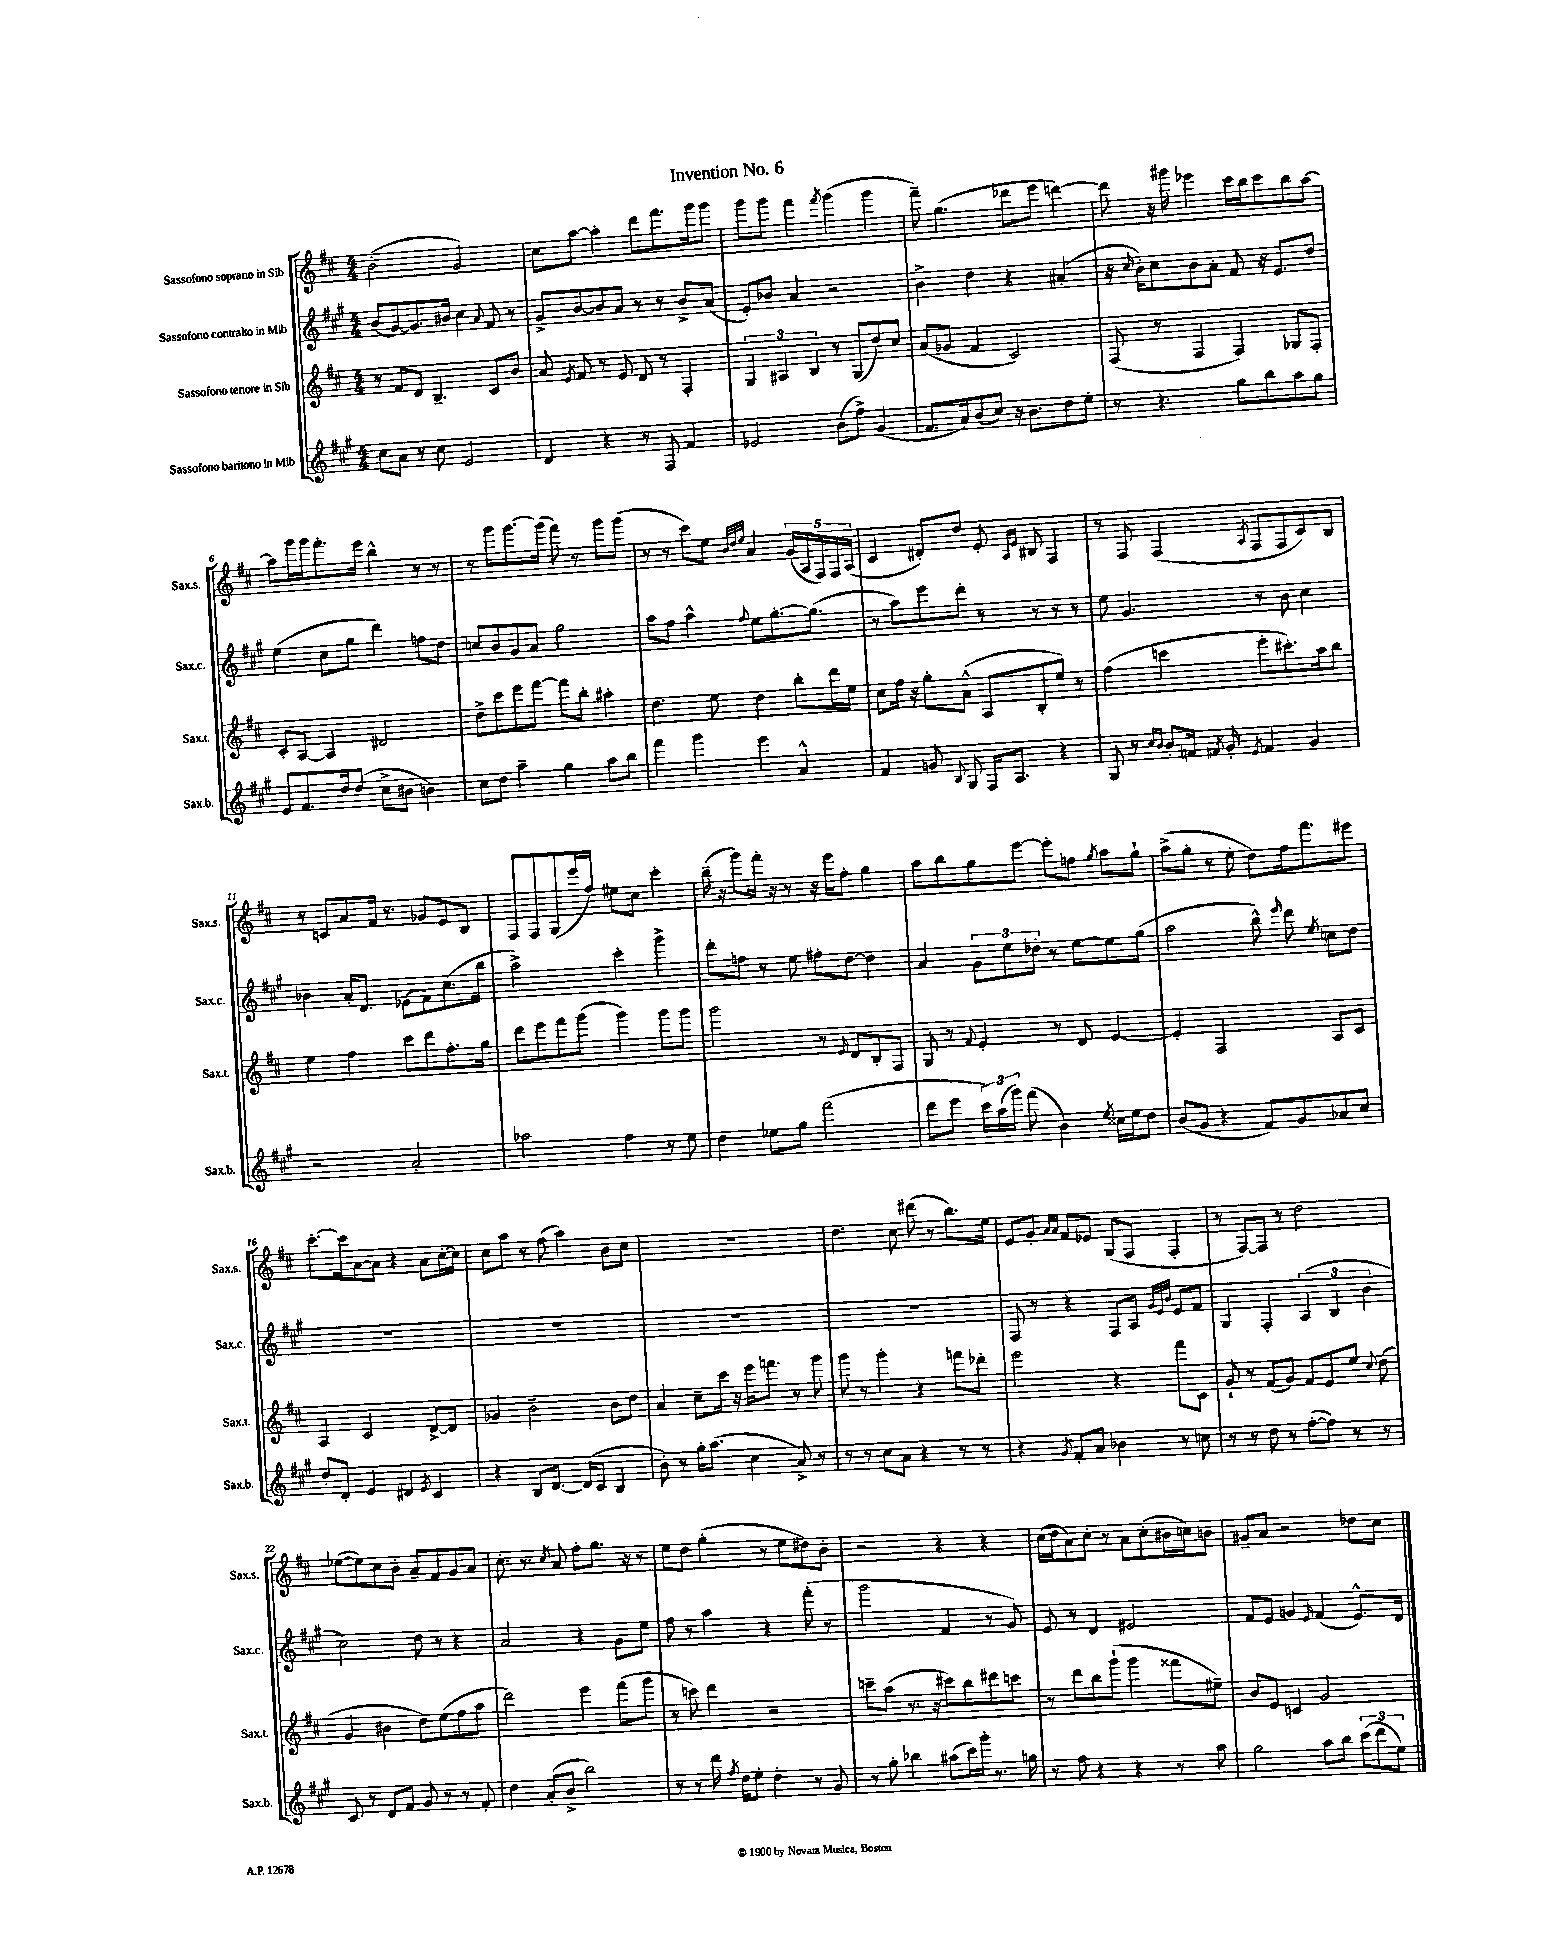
\header { title = "Invention No. 6" }
<<
\new StaffGroup <<
\new Staff = "s0" \with { instrumentName = "Sassofono soprano in Sib" shortInstrumentName = "Sax.s." } {
    \clef treble \key d \major \numericTimeSignature \time 4/4
    \autoBeamOff b'2-.( g'2) |
    cis''8[ a''8]~ a''4-. d'''8[ fis'''8. g'''16 g'''8] |
    g'''8[ g'''8] fis'''4 \acciaccatura { fis'''8 } g'''4( g'''4 |
    fis'''8--) g''4.( des'''8[ e'''8] d'''4~) |
    d'''8 r16 gis'''16 ees'''4 cis'''16[ b''16 cis'''8 b''8 a''8]~ |
    a''8[ g'''16 g'''16 fis'''8.-. e'''16] b''4-^ r8 r8 |
    r8 g'''8[ g'''8.~ g'''16]( fis'''8) r8 g'''8[ g'''8]( |
    r8 r8 cis'''8[) e''8] \grace { b'32[ d''32 e''32] } a'4 \tuplet 5/4 { g'16[( a16 fis16) fis16 a16]( } |
    cis'4 dis'8[-.) d''8] e'8-. \grace { a16[ e'16] } bis8 fis4 |
    r8 fis8 fis4( \acciaccatura { a8 } fis8[ fis8 cis'8) b8] |
    r8 c'8[ a'8 fis'16] r8. ges'8[ e'8 b8] |
    fis8[ fis8 g8( e'''16 fis''16]) eis''8[ cis''8] cis'''4-. |
    b''16--( r16 g'''8[) fis'''16]-. r16 r8 r16 e'''16[ fis''8]-. g''4 |
    a''8[ b''8 g''8 e'''8]~ e'''8[-. f''8] \acciaccatura { g''8 } a''8[ g''8]-! |
    a''8[->( g''8]-. r8 e''8-. d''8[) fis''16 fis'''8. eis'''8] |
    cis'''8.[~-. cis'''16 a'8~ a'8] r4 a'8[ cis''16~-. cis''16] |
    cis''8[ a''8] r8 fis''8( a''4) b'8[ cis''8] |
    R1 |
    d''4. cis''8 dis'''8( r8 b''8.[) e''16] |
    e'8[ g'8]-. \grace { a'16[ a'16] } fis'8[ ees'8] g8[( fis8] fis4-. |
    r8 fis8[~) fis8] r8 d''2 |
    ees''8[~( ees''8) cis''8 b'8]-. a'8[-- fis'8 g'8 a'8] |
    cis''8.-. r8. \acciaccatura { cis''8 } a'8 fis''8[-. g''8.] r16 r8 |
    e''8[ d''8] g''4-.( r8 e''8[ dis''8) b'8]-. |
    r2 r4 r4 |
    cis''16[( d''16 a'8) cis''8]-. r8 a'8[ cis''8-.( bis'16 c''16) b'8] |
    gis'8[-- a'8] r2 des''8[ cis''8] \bar "|." |
}
\new Staff = "s1" \with { instrumentName = "Sassofono contralto in Mib" shortInstrumentName = "Sax.c." } {
    \clef treble \key a \major \numericTimeSignature \time 4/4
    \autoBeamOff b'8[( gis'8~) gis'8. bis'16] cis''4 \appoggiatura { a'8 } fis'8 r8 |
    gis'8[-> b'8~ b'8 a'8] r8 r8 b'8[-> a'8]( |
    e'8[-.) bes'8] a'4 r2 |
    b'4-> d''4 r4 ais'4-.( |
    r16 \grace { cis''16 } b'16[-.) cis''8 b'8 a'8]-. fis'8 r16 e'8.[ d''8] |
    e''4( cis''8[ gis''8] d'''4) f''8[ d''8] |
    c''8[ b'8 gis'8 a'8] gis''2 |
    a''8[ fis''8] a''4-^ \appoggiatura { fis''8 } e''8[ gis''8.~-. gis''8.]( |
    r8 a''8[) e'''8 d'''8]-. r8 r8 r8 r8 |
    e''8 gis'4. r8 b'8 cis''4 |
    bes'4 a'16[-. d'8.] ees'8[( fis'8) cis''8.( b''16] |
    a''2->) cis'''4-. gis'''4-> |
    d'''8[-. f''8] r8 e''8 fis''8[-. d''8]~ d''4 |
    a'4 \tuplet 3/2 { gis'8[ e''8 des''8]-. } r8 e''8[~ e''8 gis''8]( |
    a''2 b''8-^) \grace { e'''16 } d'''8 \acciaccatura { e''8 } c''8[ d''8] |
    R1 |
    R1 |
    R1 |
    R1 |
    fis8 r8 r4 fis8[ a8] \grace { gis'32[ e'32 b'32] } e'8[ fis'8] |
    gis4 fis4-. \tuplet 3/2 { a4( b4 b'4 } |
    cis''2) d''8 r8 r4 |
    a'2 r4 gis'8[ e''8] |
    fis''8 r8 a''4 r4 fis'''8-.( r8 |
    gis'''2 fis'4 r8 gis'8) |
    e'8 r8 d'4 eis'2 |
    fis'8[ e'8] g'4 \grace { e'16 } fis'4( e'8.[-^) d'16] \bar "|." |
}
\new Staff = "s2" \with { instrumentName = "Sassofono tenore in Sib" shortInstrumentName = "Sax.t." } {
    \clef treble \key d \major \numericTimeSignature \time 4/4
    \autoBeamOff r8 fis'8[ d'8] b4.-- cis'8[ b'8] |
    a'8 \acciaccatura { e'8 } fis'8 r8 e'8 d'8 r8 fis4-. |
    \tuplet 3/2 { g4 ais4 b4 } r8 g8[( d''8) cis''8] |
    a'8[( ges'8] fis'4 cis'2) |
    fis8( r8 fis4 fis4) ges8[ fis8]-. |
    cis'8[-. a8]~ a4 dis'2 |
    d''8[-> cis'''8 e'''8 fis'''8]~ fis'''8[ b''8]-. ais''4-. |
    d''4. e''8 d''4 b''8[-. d'''16 e''16] |
    cis''8[ fis''16] r16 g''8[-. a'8]-^( a8[ b8-. e''8]) r8 |
    fis''4( c'''4 e'''8[-. cis'''8.-.) a''16 b''8] |
    e''4 fis''4 cis'''8[ d'''8 fis''8.-. g''16] |
    d'''8[ e'''8 fis'''8 g'''8]( g'''4) g'''8[ g'''8] |
    g'''2 r8 \grace { e'16 } d'8[ b8-. fis8] |
    g8 r8 \appoggiatura { fis'8 } e'4-. r8 d'8 e'4~ |
    e'4-. fis2 a8[ cis'8] |
    a4 cis'2 d'8[~-> d'8] |
    ges'4 b'2-- b'8[ d''8] |
    a'4 cis''8[-- cis'''16] r16 e'''16[ f'''8.] r8 g'''8 |
    g'''8 r8 g'''4-. r4 f'''8[ des'''8]-. |
    e'''2 r4 fis'''8[ cis'8] |
    g'8-! r8 fis'8[( g'8]) fis'8[ e'8 e''8] \appoggiatura { cis''8 } d''8( |
    g'4 bis'4 d''8[) e''8( fis''8 a''8] |
    d'''2) e'''4 fis'''8[( g'''8] |
    r8 c'''8) d'''4 r2 |
    c'''8[-- a''8]( r8. r16 cis'''8[) b''8 dis'''8 c'''8] |
    r8 d'''8[ b''8 g'''8]-!( g'''4 fisis'''8[ eis''8]--) |
    b'8[ e'8] c'4 g'2 \bar "|." |
}
\new Staff = "s3" \with { instrumentName = "Sassofono baritono in Mib" shortInstrumentName = "Sax.b." } {
    \clef treble \key a \major \numericTimeSignature \time 4/4
    \autoBeamOff cis''8[ a'8] r8 cis''8 e'2 |
    d'4 r4 r8 fis8 fis'4 |
    ees'2 b'8[( fis''8]->) gis'4( |
    fis'8.[ a'16) b'8( cis''8]) r16 b'8.[ d''8 e''8]-. |
    r8 r4. gis''8[ b''8 a''8 gis''8] |
    e'8[ fis'8. d''16 d''8]( cis''8[-> bis'8] b'4) |
    cis''8[ d''8] a''4-- gis''4 a''8[ b''8] |
    fis'''4 gis'''4 e'''4 a'4-^ |
    fis'4 g'8 \appoggiatura { b8 } gis8 fis16[ a8.] r4 |
    gis8 r8 \grace { cis''16[ b'16] } b'8[-. f'16] \acciaccatura { fis'8 } gis'16-. \acciaccatura { e'8 } fis'4 gis'4 |
    r2 a'2-. |
    aes''2 fis''4 r8 e''8 |
    d''4 ees''8[ gis''8] fis'''2( |
    d'''8[ e'''8] \tuplet 3/2 { cis'''16[) a''16( gis'''16]) } fis'''8( b'4) \acciaccatura { e''8 } cisis''16[ e''16 d''8] |
    b'8[( gis'8] r4 fis'8[) gis'8 aes'8 cis''8] |
    d''8[-. d'8]-. e'4 dis'4 \acciaccatura { e'8 } cis'4 |
    r4 b8[ d'8.]~ d'16[( cis'8] b4 |
    b'8-.) r8 gis''16[-. a''8.]( cis''4 a'8->) r8 |
    r8 r8 cis''8[ a'8] r4 r8 r8 |
    r4 \acciaccatura { gis'8 } fis'8[-. a'8] bes'4 r8 c''8 |
    r8 r8 d''8 r8 fis''8[~-.( fis''8]) r8 r8 |
    cis'8 r8 d'8[ fis'8] gis'8 r8 r8 fis'8-. |
    d''4 a'8[-.( b'8]-> b''2) |
    r8 r8 d'''16 \acciaccatura { fis''8 } d''16[ e''8]-. d''4-. r8 gis'8 |
    r8 gis''8-. bes''4 ais''8[( cis'''16) gis'''16]-. r8. g''16 |
    r8 fis''8 r4 r4 r8 a''8 |
    gis''2 a''8[ b''8] \tuplet 3/2 { cis'''8[( d'''8 e''8]) } \bar "|." |
}
>>
>>
